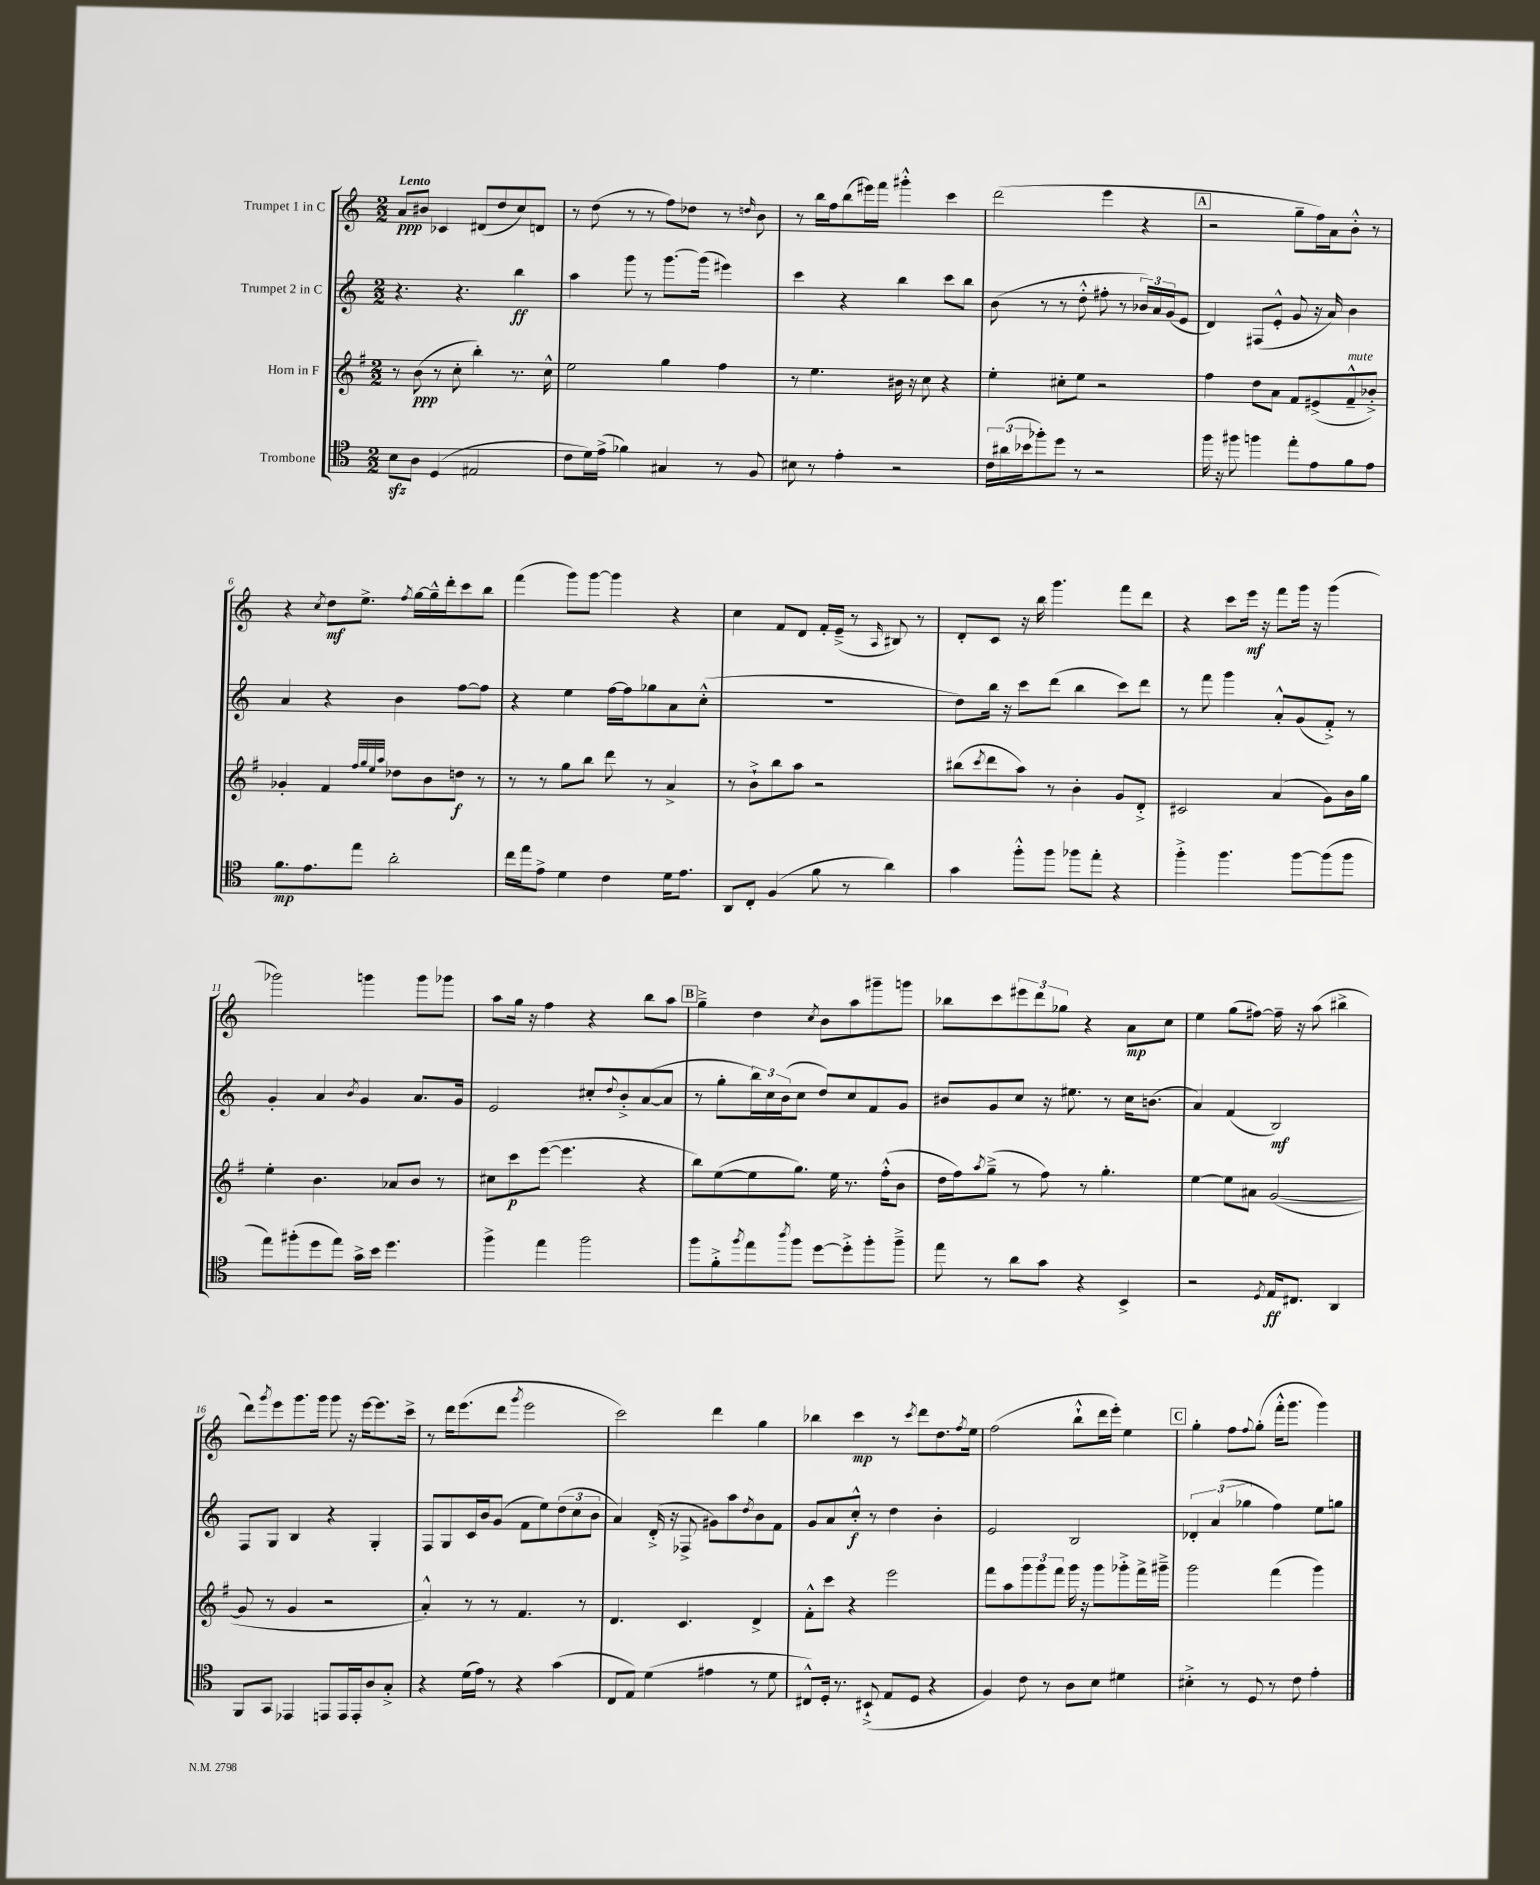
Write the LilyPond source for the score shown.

<<
\new StaffGroup <<
\new Staff = "s0" \with { instrumentName = "Trumpet 1 in C" } {
    \clef treble \key c \major \numericTimeSignature \time 2/2 \tempo "Lento"
    a'8\ppp bis'8 ces'4 dis'8( d''8 c''8) d'8 |
    r8 d''8( r8 r8 f''8) des''8 r8 \grace { d''16 } b'8 |
    r8 b''16 f''16 b''8( eis'''16) f'''16 gis'''4-.-^ c'''4 |
    d'''2( e'''4 r4 |
    \mark \markup { \box "A" } r2 g''8-- f''16) a'16 b'8-.-^ r8 |
    r4 \acciaccatura { c''8 } d''8\mf e''8.-> \acciaccatura { f''8 } g''16~ g''16---^ d'''16-. c'''8 b''8 |
    f'''4( g'''8) g'''8~ g'''4 r4 |
    c''4 f'8 d'8 f'16-. e'16--->( r8 \grace { a16 } bis8) r8 |
    d'8-. c'8 r16 b''16 g'''4. f'''8 d'''8 |
    r4 c'''8 e'''16\mf r16 f'''8 g'''16 r16 g'''4( |
    ges'''2) g'''4 g'''8 ges'''8 |
    a''8 g''16 r16 f''4 r4 b''8 a''8 |
    \mark \markup { \box "B" } g''4---> d''4 \acciaccatura { c''8 } b'8 a''8 gis'''8-- g'''8 |
    bes''8 c'''8 \tuplet 3/2 { eis'''8 d'''8 ges''8 } r4 a'8\mp c''8 |
    e''4 g''8( fis''8~) fis''16-- r16 a''8( bis''4-> |
    d'''8) \acciaccatura { g'''8 } e'''8 g'''8. g'''16 g'''8 r16 e'''16~ e'''8. c'''16-> |
    r8 d'''16 e'''8.( d'''8 \acciaccatura { g'''8 } e'''2 |
    c'''2) d'''4 g''4 |
    bes''4 c'''4\mp r8 \acciaccatura { c'''8 } d'''8 d''8. \acciaccatura { f''8 } e''16 |
    f''2( b''8-!-^ d'''16 e'''16-.) e''4 |
    \mark \markup { \box "C" } g''4-. f''8 \appoggiatura { f''8 } g''8-.( f'''16-.-^ g'''8. g'''4) \bar "|." |
}
\new Staff = "s1" \with { instrumentName = "Trumpet 2 in C" } {
    \clef treble \key c \major \numericTimeSignature \time 2/2
    r4. r4. b''4\ff |
    a''4 g'''8 r8 g'''8.~ g'''16( eis'''4) |
    c'''4 r4 b''4 c'''8 b''8 |
    b'8( r8 r8 d''8-.-^ fis''8-. r8 \tuplet 3/2 { bes'16) a'16 g'16( } e'8 |
    \mark \markup { \box "A" } d'4) fis8( e'8-.-^ g'8 r16 a'16) b'4 |
    a'4 r4 b'4 f''8~ f''8 |
    r4 e''4 f''16~ f''16 ges''8 a'8 c''8-.-^( |
    R1 |
    d''8) b''16 r16 c'''8 d'''8( b''4 c'''8) d'''8 |
    r8 f'''8 g'''4 a'8-.-^ g'8( f'8-.->) r8 |
    g'4-. a'4 \acciaccatura { b'8 } g'4 a'8. g'16 |
    e'2 cis''8-. \appoggiatura { d''8 } b'8-.-> a'8~( a'8 |
    \mark \markup { \box "B" } r8 g''8-. \tuplet 3/2 { b''16) c''16 b'16( } c''8 d''8) c''8 f'8 g'8 |
    bis'8 g'8 c''8 r16 eis''8. r8 c''16 b'8.( |
    a'4) f'4( b2\mf) |
    f8 g8 b4 r4 g4-. |
    f8 g8 c'16 b'16 g'8( f'8 e''8) \tuplet 3/2 { d''8( c''8 b'8 } |
    a'4) d'16-.->( r16 fes8-> gis'8) a''8 \acciaccatura { d''8 } b'8 f'8 |
    g'8 a'8 c''8-.-^\f r8 d''4 b'4-. |
    e'2 b2 |
    \mark \markup { \box "C" } \tuplet 3/2 { des'4-. a'4( ges''4 } f''4) e''8 g''8 \bar "|." |
}
\new Staff = "s2" \with { instrumentName = "Horn in F" } {
    \clef treble \key g \major \numericTimeSignature \time 2/2
    r8 b'8\ppp( r8 c''8-. b''4-.) r8. c''16-^ |
    e''2 g''4 fis''4 |
    r8 e''4. bis'16 r16 c''8 r4 |
    e''4-. cis''8-. e''8 r2 |
    \mark \markup { \box "A" } fis''4 d''8 a'8 fis'8 eis'8->( fis'8---^^\markup { \italic "mute" } bes'8-.->) |
    ges'4-. fis'4 \grace { fis''32 g''32 e''32 a''32 } des''8 b'8 d''8\f r8 |
    r8 r8 g''8 b''8 d'''8 r8 a'4-> |
    r8 b'8-!-> b''8 a''8 r2 |
    bis''8( \acciaccatura { c'''8 } d'''8 a''8) r8 b'4-. g'8 d'8-.-> |
    cis'2 a'4( g'8) b'16 g''16 |
    e''4-. b'4. aes'8 b'8 r8 |
    cis''8 c'''8\p e'''8~( e'''4. r4 |
    \mark \markup { \box "B" } b''8) e''8~( e''8 g''8.) e''16 r8. fis''16-.-^( b'8 |
    d''16 fis''16) \acciaccatura { a''8 } g''8--->( r8 fis''8) r8 g''4.-. |
    e''4~ e''8 ais'8 g'2~( |
    g'8 r8 g'4 r2 |
    a'4-.-^) r8 r8 fis'4. r8 |
    d'4. c'4. d'4-> |
    fis'8-.-^ c'''8 r4 e'''2 |
    fis'''8 a''8 \tuplet 3/2 { g'''8 g'''8 fis'''8 } g'''16 r16 g'''8 ges'''8-.-> fis'''16-> gis'''16---> |
    \mark \markup { \box "C" } g'''2 fis'''4( g'''4) \bar "|." |
}
\new Staff = "s3" \with { instrumentName = "Trombone" } {
    \clef tenor \key c \major \numericTimeSignature \time 2/2
    b8\sfz a8 d4( eis2 |
    c'8 d'16) e'16->( fes'4) gis4 r8 f8 |
    bis8 r8 e'4-. r2 |
    \tuplet 3/2 { c'16 ais'16( bes'16 } fes''8-.) d''8 r8 r2 |
    \mark \markup { \box "A" } f''16 r16 fis''8 f''4 e''8-. e'8 f'8 e'8 |
    f'8.\mp e'8. e''8 a'2-. |
    c''16 e''16 e'8-> d'4 c'4 d'16 e'8. |
    a,8 c8-. f4( f'8 r8 a'4) |
    g'4 f''8-.-^ f''8 fes''8 e''8-. r4 |
    f''4-.-> f''4. f''8~ f''8( f''8 |
    e''8) fis''8-.( d''8 e''8) g'16-> b'16 d''4. |
    f''4-> e''4 f''2 |
    \mark \markup { \box "B" } f''8 f'8-.-> \acciaccatura { f''8 } e''8 \acciaccatura { a''8 } f''8 d''8~ d''8-.-> f''8-. f''8---> |
    e''8 r8 a'8 g'8 r4 b,4-> |
    r2 \acciaccatura { d8 } e16\ff cis8. a,4 |
    f,8 g,8 ees,4 e,8 e,16 e,16-. a8 g8-.-> |
    r4 d'16( e'16) r8 r4 g'4( |
    c8 e8) d'4( eis'4 r8 d'8 |
    cis8-^) d16-. r8. bis,8-!->( e8 d8 r4 |
    f4) c'8 r8 a8 b8 dis'4 |
    \mark \markup { \box "C" } bis4-.-> r8 d8 r8 c'8 e'4-. \bar "|." |
}
>>
>>
